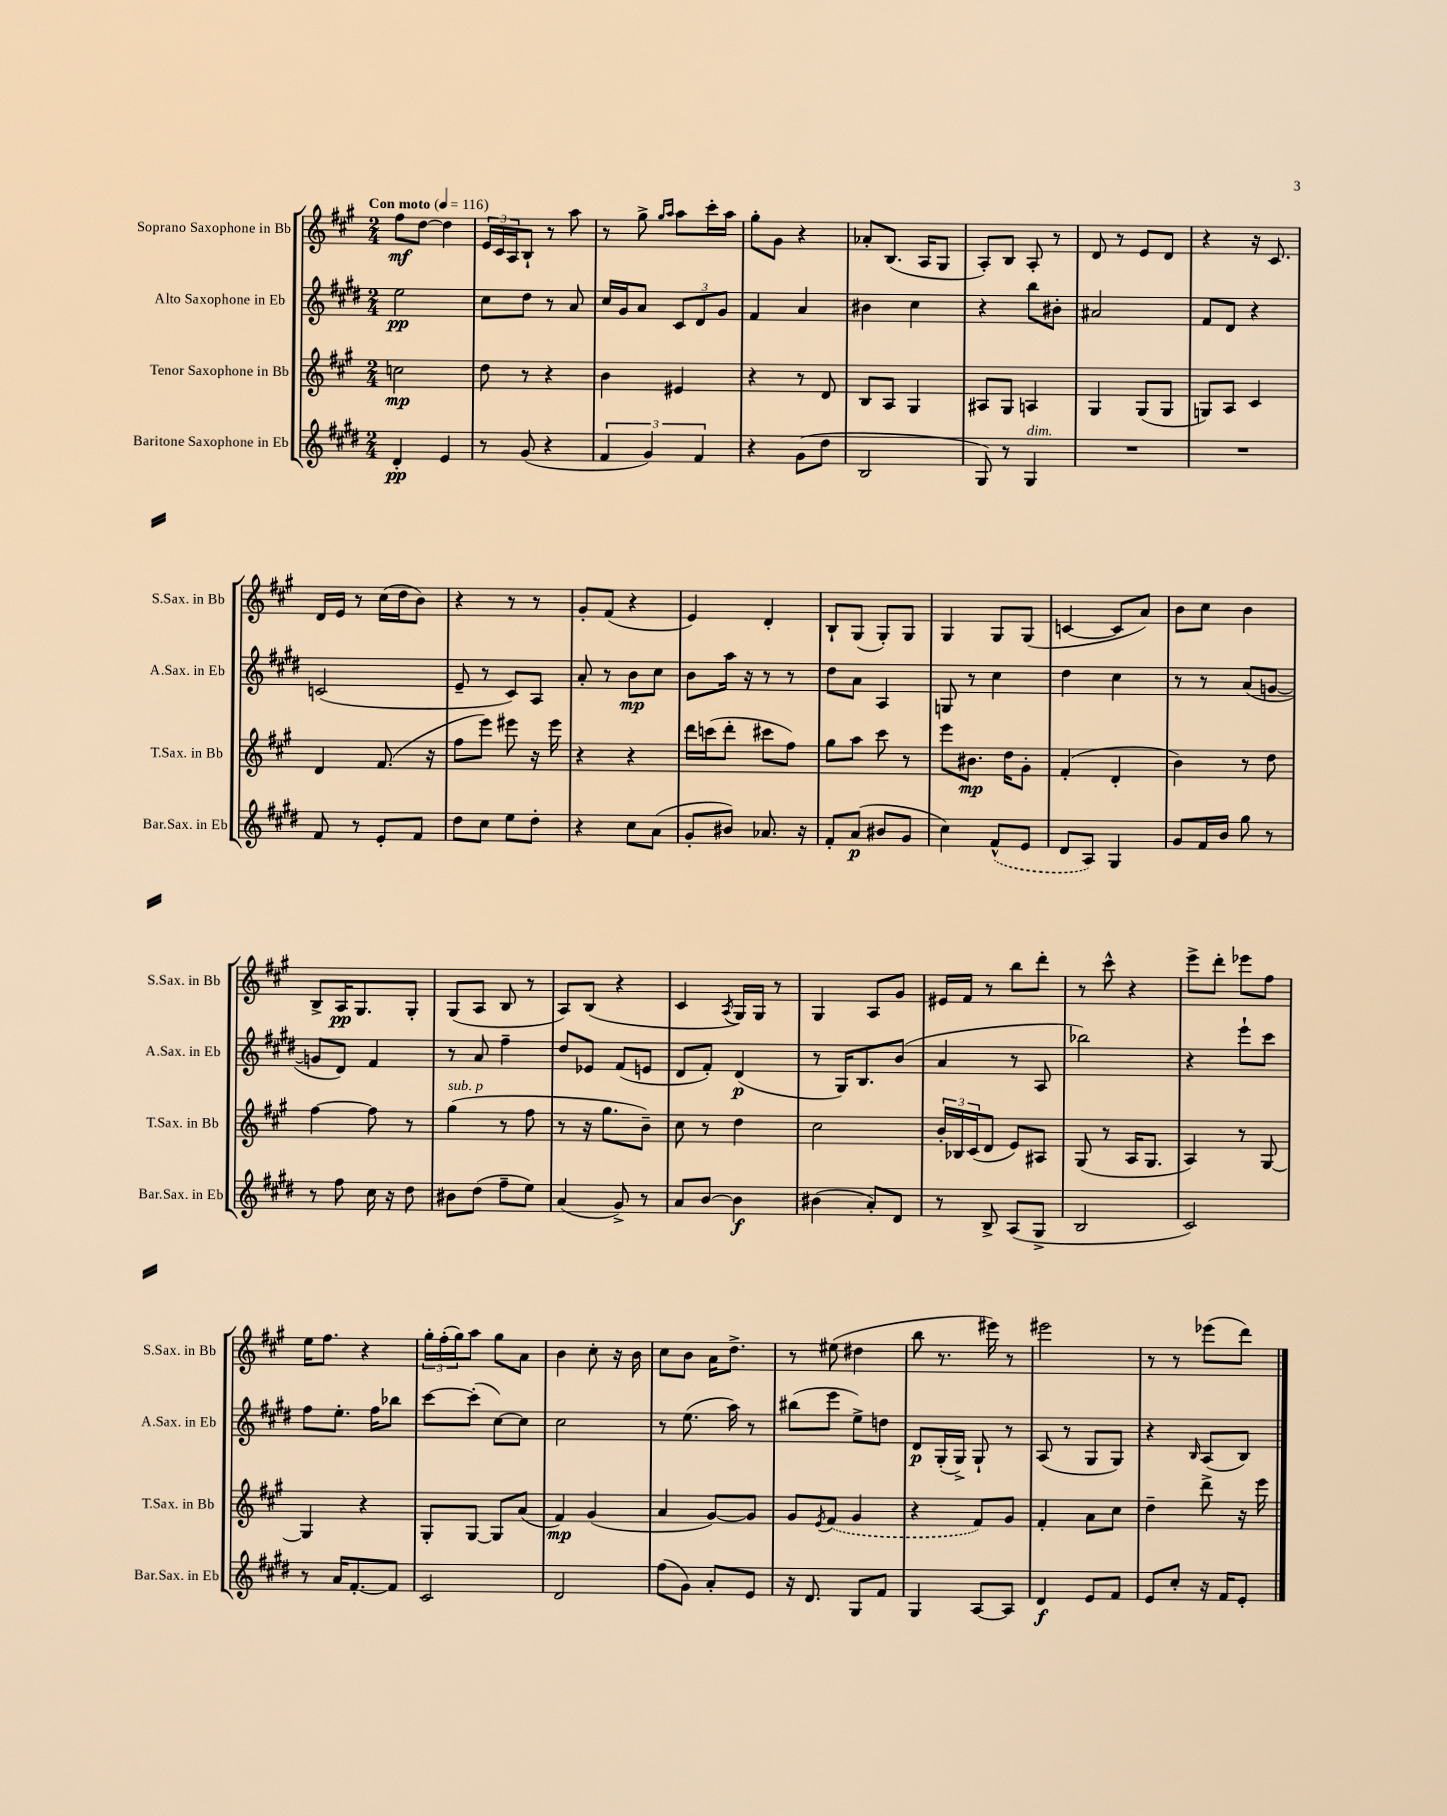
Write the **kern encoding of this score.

**kern	**dynam	**kern	**dynam	**kern	**dynam	**kern	**dynam
*part4	*part4	*part3	*part3	*part2	*part2	*part1	*part1
*staff4	*staff4	*staff3	*staff3	*staff2	*staff2	*staff1	*staff1
*I"Baritone Saxophone in Eb	*	*I"Tenor Saxophone in Bb	*	*I"Alto Saxophone in Eb	*	*I"Soprano Saxophone in Bb	*
*I'Bar.Sax. in Eb	*	*I'T.Sax. in Bb	*	*I'A.Sax. in Eb	*	*I'S.Sax. in Bb	*
*clefG2	*	*clefG2	*	*clefG2	*	*clefG2	*
*k[f#c#g#d#]	*	*k[f#c#g#]	*	*k[f#c#g#d#]	*	*k[f#c#g#]	*
*M2/4	*	*M2/4	*	*M2/4	*	*M2/4	*
*MM116	*	*MM116	*	*MM116	*	*MM116	*
=1	=1	=1	=1	=1	=1	=1	=1
!	!	!	!	!	!	!LO:TX:a:B:t=Con moto	!
4d#'/	pp	2ccn\	mp	2ee\	pp	8ff#\L	mf
.	.	.	.	.	.	[8dd\J	.
4e/	.	.	.	.	.	4dd\]	.
=2	=2	=2	=2	=2	=2	=2	=2
8r	.	8dd\	.	8cc#\L	.	24e/LL	.
.	.	.	.	.	.	24c#/	.
.	.	.	.	.	.	24A/J	.
(8g#/	.	8r	.	8dd#\J	.	8B`/J	.
4r	.	4r	.	8r	.	8r	.
.	.	.	.	8a/	.	8aa\	.
=3	=3	=3	=3	=3	=3	=3	=3
6f#/	.	4b\	.	16cc#/LL	.	8r	.
.	.	.	.	16g#/J	.	.	.
.	.	.	.	8a/J	.	8gg#^\	.
6g#/)	.	.	.	.	.	.	.
.	.	.	.	.	.	16qqgg#/LL	.
.	.	.	.	.	.	16qqaa/JJ	.
.	.	4e#X/	.	12c#/L	.	8aa\L	.
6f#/	.	.	.	12d#/	.	.	.
.	.	.	.	.	.	16ccc#'\L	.
.	.	.	.	12g#/J	.	.	.
.	.	.	.	.	.	16aa\JJ	.
=4	=4	=4	=4	=4	=4	=4	=4
4r	.	4r	.	4f#/	.	8gg#'\L	.
.	.	.	.	.	.	8g#\J	.
(8g#\L	.	8r	.	4a/	.	4r	.
8dd#\J	.	8d/	.	.	.	.	.
=5	=5	=5	=5	=5	=5	=5	=5
2B/	.	8B/L	.	4b#X\	.	8a-X'/L	.
.	.	8A/J	.	.	.	(8.B/J	.
.	.	4G#/	.	4cc#\	.	.	.
.	.	.	.	.	.	16A/KL	.
.	.	.	.	.	.	8G#/J	.
=6	=6	=6	=6	=6	=6	=6	=6
8G#/)	.	8A#X/L	.	4r	.	8A'/L)	.
8r	.	8G#/J	.	.	.	8B/J	.
!LO:TX:a:i:t=dim.	!	!	!	!	!	!	!
4G#/	.	4An/	.	8bb\L	.	8A'/	.
.	.	.	.	8b#X'\J	.	8r	.
=7	=7	=7	=7	=7	=7	=7	=7
2r	.	4G#/	.	2a#X/	.	8d/	.
.	.	.	.	.	.	8r	.
.	.	(8G#/L	.	.	.	8e/L	.
.	.	8G#/J	.	.	.	8d/J	.
=8	=8	=8	=8	=8	=8	=8	=8
2r	.	8Gn/L)	.	8f#/L	.	4r	.
.	.	8A/J	.	8d#/J	.	.	.
.	.	4c#/	.	4r	.	16r	.
.	.	.	.	.	.	8.c#/	.
!!LO:LB:g=z
=9	=9	=9	=9	=9	=9	=9	=9
8f#/	.	4d/	.	(2cn/	.	16d/LL	.
.	.	.	.	.	.	16e/JJ	.
8r	.	.	.	.	.	8r	.
8e'/L	.	(8.f#/	.	.	.	(16cc#\LL	.
.	.	.	.	.	.	16dd\J	.
8f#/J	.	.	.	.	.	8b\J)	.
.	.	16r	.	.	.	.	.
=10	=10	=10	=10	=10	=10	=10	=10
8dd#\L	.	8ff#\L	.	8e~/	.	4r	.
8cc#\J	.	8eee\J)	.	8r	.	.	.
8ee\L	.	8eee#X\	.	8c#/L)	.	8r	.
8dd#'\J	.	16r	.	8A/J	.	8r	.
.	.	16eee#\	.	.	.	.	.
=11	=11	=11	=11	=11	=11	=11	=11
4r	.	4r	.	8a'/	.	8g#'/L	.
.	.	.	.	8r	.	(8f#/J	.
8cc#\L	.	4r	.	8b\L	mp	4r	.
(8a\J	.	.	.	8cc#\J	.	.	.
=12	=12	=12	=12	=12	=12	=12	=12
8g#'/L	.	16ddd\LL	.	8b\L	.	4e/)	.
.	.	(16cccn\J	.	.	.	.	.
8b#X/J)	.	8ddd'\J	.	16aa\Jk	.	.	.
.	.	.	.	16r	.	.	.
8.a-X/	.	8ccc#X\L	.	8r	.	4d'/	.
.	.	8ff#\J)	.	8r	.	.	.
16r	.	.	.	.	.	.	.
=13	=13	=13	=13	=13	=13	=13	=13
8f#'/L	.	8gg#\L	.	8dd#\L	.	8B`/L	.
(8a/J	p	8aa\J	.	8a\J	.	(8G#/J	.
8b#X/L	.	8ccc#\	.	4A/	.	8G#'/L)	.
8g#/J	.	8r	.	.	.	8G#/J	.
=14	=14	=14	=14	=14	=14	=14	=14
4cc#\)	.	8eee\L	.	8Gn/	.	4G#/	.
.	.	8.b#X\J	mp	8r	.	.	.
(8f#^^/L	.	.	.	4cc#\	.	8G#/L	.
.	.	16dd\KL	.	.	.	.	.
8e/J	.	8g#'\J	.	.	.	(8G#/J	.
=15	=15	=15	=15	=15	=15	=15	=15
8d#/L	.	(4f#'/	.	4dd#\	.	[4cn/	.
8A/J)	.	.	.	.	.	.	.
4G#/	.	4d'/	.	4cc#\	.	8c/L]	.
.	.	.	.	.	.	8a/J)	.
=16	=16	=16	=16	=16	=16	=16	=16
8g#/L	.	4b\)	.	8r	.	8b\L	.
16f#/L	.	.	.	8r	.	8cc#\J	.
16b/JJ	.	.	.	.	.	.	.
8gg#\	.	8r	.	(8a/L	.	4b\	.
8r	.	8dd\	.	[8gn/J	.	.	.
!!LO:LB:g=z
=17	=17	=17	=17	=17	=17	=17	=17
8r	.	[4ff#\	.	8gn/L]	.	8B^/L	.
8ff#\	.	.	.	8d#/J)	.	16A/K	pp
.	.	.	.	.	.	8.G#/	.
16cc#\	.	8ff#\]	.	4f#/	.	.	.
16r	.	.	.	.	.	.	.
8dd#\	.	8r	.	.	.	8G#'/J	.
=18	=18	=18	=18	=18	=18	=18	=18
!	!	!LO:TX:a:i:t=sub. p	!	!	!	!	!
8b#X\L	.	(4gg#\	.	8r	.	(8G#/L	.
(8dd#\J	.	.	.	8a/	.	8A/J	.
8ff#~\L	.	8r	.	4ff#~\	.	8B/	.
8ee\J)	.	8ff#\	.	.	.	8r	.
=19	=19	=19	=19	=19	=19	=19	=19
(4a/	.	8r	.	8dd#/L	.	8A/L)	.
.	.	16r	.	8e-X/J	.	(8B/J	.
.	.	8.gg#\L	.	.	.	.	.
8g#^/)	.	.	.	(8f#/L	.	4r	.
8r	.	8b~\J)	.	8en/J	.	.	.
=20	=20	=20	=20	=20	=20	=20	=20
8a/L	.	8cc#\	.	8d#/L	.	4c#/	.
[8b/J	.	8r	.	8f#'/J)	.	.	.
.	.	.	.	.	.	8qA/	.
4b\]	f	4dd\	.	(4d#/	p	16G#/LL)	.
.	.	.	.	.	.	16G#/JJ	.
.	.	.	.	.	.	8r	.
=21	=21	=21	=21	=21	=21	=21	=21
(4b#X\	.	2cc#\	.	8r	.	4G#/	.
.	.	.	.	16G#/KL)	.	.	.
.	.	.	.	8.B/	.	.	.
8a'/L)	.	.	.	.	.	8A/L	.
8d#/J	.	.	.	(8b/J	.	8g#/J	.
=22	=22	=22	=22	=22	=22	=22	=22
8r	.	24b'/LL	.	4a/	.	16e#X/LL	.
.	.	24B-X/	.	.	.	.	.
.	.	.	.	.	.	16f#/JJ	.
.	.	(24c#/J	.	.	.	.	.
8B^/	.	8d/J	.	.	.	8r	.
(8A/L	.	8e/L)	.	8r	.	8bb\L	.
8G#^/J	.	8A#X/J	.	8A/	.	8ddd'\J	.
=23	=23	=23	=23	=23	=23	=23	=23
2B/	.	(8G#/	.	2bb-X\)	.	8r	.
.	.	8r	.	.	.	8ccc#^^\	.
.	.	16A/KL	.	.	.	4r	.
.	.	8.G#/J	.	.	.	.	.
=24	=24	=24	=24	=24	=24	=24	=24
2c#/)	.	4A/)	.	4r	.	8eee^\L	.
.	.	.	.	.	.	8ddd'\J	.
.	.	8r	.	8eee`\L	.	8eee-X\L	.
.	.	[8G#/	.	8ccc#\J	.	8ff#\J	.
!!LO:LB:g=z
=25	=25	=25	=25	=25	=25	=25	=25
8r	.	4G#/]	.	8ff#\L	.	16ee\KL	.
.	.	.	.	.	.	8.ff#\J	.
16a/KL	.	.	.	8.ee'\J	.	.	.
[8.f#'/	.	.	.	.	.	.	.
.	.	4r	.	.	.	4r	.
.	.	.	.	16ff#\KL	.	.	.
8f#/J]	.	.	.	8bb-X\J	.	.	.
=26	=26	=26	=26	=26	=26	=26	=26
2c#/	.	8G#'/L	.	[8ccc#\L	.	24gg#'\LL	.
.	.	.	.	.	.	(24ff#'\	.
.	.	.	.	.	.	24gg#\J)	.
.	.	[8G#/J	.	(8ccc#'\J]	.	8aa\J	.
.	.	8G#/L]	.	[8cc#\L)	.	8gg#\L	.
.	.	(8a/J	.	8cc#\J]	.	8a\J	.
=27	=27	=27	=27	=27	=27	=27	=27
2d#/	.	4f#/)	mp	2cc#\	.	4b\	.
.	.	(4g#/	.	.	.	8cc#'\	.
.	.	.	.	.	.	16r	.
.	.	.	.	.	.	16b\	.
=28	=28	=28	=28	=28	=28	=28	=28
(8ff#\L	.	4a/	.	8r	.	8cc#\L	.
8g#\J)	.	.	.	(8.ee\	.	8b\J	.
8a'/L	.	[8g#/L)	.	.	.	16a\KL	.
.	.	.	.	16aa\)	.	8.dd^\J	.
8e/J	.	8g#/J]	.	8r	.	.	.
=29	=29	=29	=29	=29	=29	=29	=29
16r	.	8g#/L	.	(8bb#X\L	.	8r	.
8.d#/	.	.	.	.	.	.	.
.	.	8qe/	.	.	.	.	.
.	.	(8f#/J	.	8eee\J	.	(8ee#X\	.
8G#/L	.	4g#/	.	8ee^\L)	.	4dd#X\	.
8f#/J	.	.	.	8ddn\J	.	.	.
=30	=30	=30	=30	=30	=30	=30	=30
4G#/	.	4r	.	8d#/L	p	8bb\	.
.	.	.	.	(16G#'/L	.	8.r	.
.	.	.	.	16G#^/JJ)	.	.	.
[8A/L	.	8f#/L)	.	8G#`/	.	.	.
.	.	.	.	.	.	16eee#X\)	.
8A/J]	.	8g#/J	.	8r	.	8r	.
=31	=31	=31	=31	=31	=31	=31	=31
4d#/	f	4f#'/	.	(8A/	.	2eee#X\	.
.	.	.	.	8r	.	.	.
8e/L	.	8a\L	.	8G#/L	.	.	.
8f#/J	.	8cc#\J	.	8G#/J)	.	.	.
=32	=32	=32	=32	=32	=32	=32	=32
8e/L	.	4dd~\	.	4r	.	8r	.
8cc#'/J	.	.	.	.	.	8r	.
.	.	.	.	16qqB/	.	.	.
16r	.	8ddd^\	.	(8A/L	.	(8eee-X\L	.
16f#/KL	.	.	.	.	.	.	.
8e'/J	.	16r	.	8B/J)	.	8ddd\J)	.
.	.	16eee\	.	.	.	.	.
==	==	==	==	==	==	==	==
*-	*-	*-	*-	*-	*-	*-	*-
